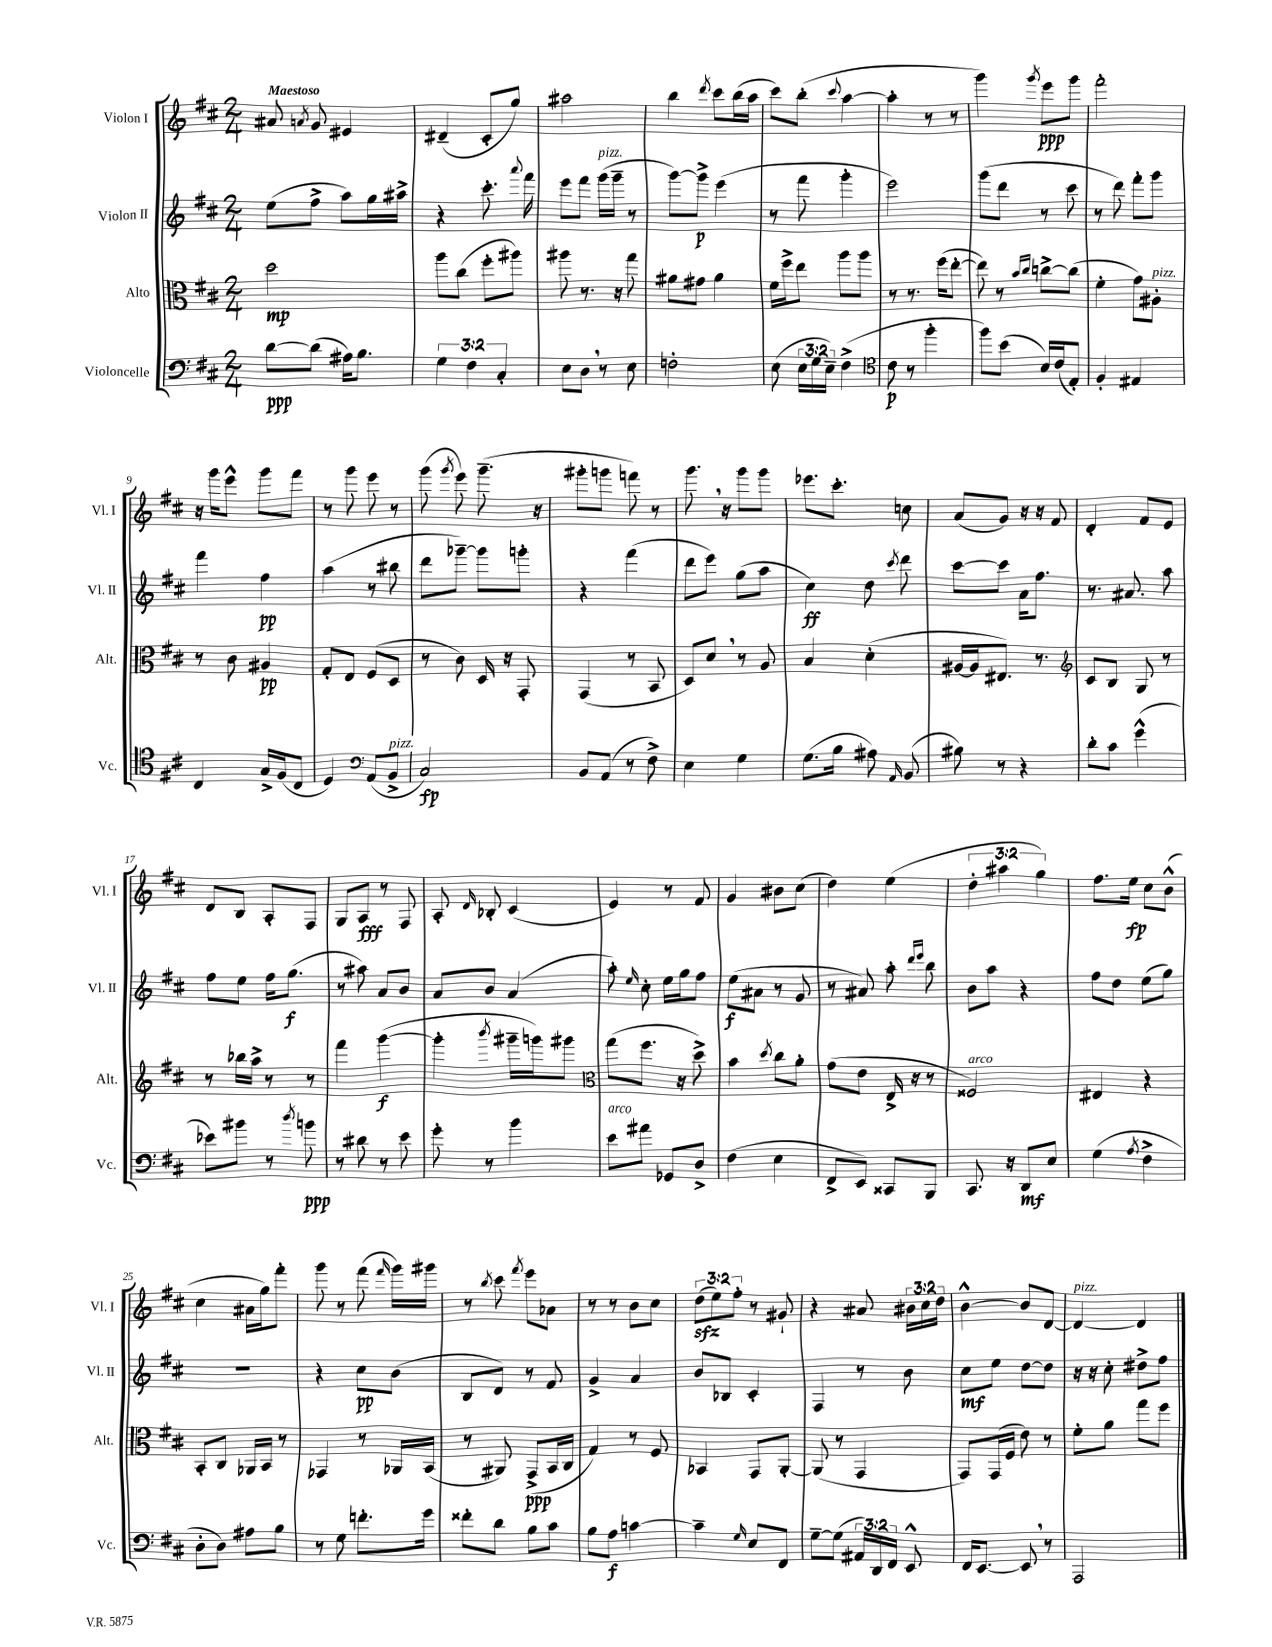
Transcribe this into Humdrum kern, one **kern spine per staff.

**kern	**dynam	**kern	**dynam	**kern	**dynam	**kern	**dynam
*part4	*part4	*part3	*part3	*part2	*part2	*part1	*part1
*staff4	*staff4	*staff3	*staff3	*staff2	*staff2	*staff1	*staff1
*I"Violoncelle	*	*I"Alto	*	*I"Violon II	*	*I"Violon I	*
*I'Vc.	*	*I'Alt.	*	*I'Vl. II	*	*I'Vl. I	*
*clefF4	*	*clefC3	*	*clefG2	*	*clefG2	*
*k[f#c#]	*	*k[f#c#]	*	*k[f#c#]	*	*k[f#c#]	*
*M2/4	*	*M2/4	*	*M2/4	*	*M2/4	*
=1	=1	=1	=1	=1	=1	=1	=1
!	!	!	!	!	!	!LO:TX:a:B:t=Maestoso	!
[8d\L	ppp	2dd\	mp	(8ee\L	.	8a#X/	.
.	.	.	.	.	.	8qan/	.
(8d\J]	.	.	.	8ff#^\J	.	8g/	.
16A#X\KL)	.	.	.	8aa\L)	.	4e#X/	.
8.B\J	.	.	.	.	.	.	.
.	.	.	.	16gg\L	.	.	.
.	.	.	.	16aa#X^\JJ	.	.	.
=2	=2	=2	=2	=2	=2	=2	=2
6G\	.	8aa\L	.	4r	.	(4d#X~/	.
.	.	(8cc#\J	.	.	.	.	.
6F#\	.	.	.	.	.	.	.
.	.	8ff#'\L	.	8.ccc#'\	.	8c#'/L	.
6C#'/	.	.	.	.	.	.	.
.	.	8aa#X\J)	.	.	.	8gg/J)	.
.	.	.	.	8qqaaa/	.	.	.
.	.	.	.	16fff#\	.	.	.
=3	=3	=3	=3	=3	=3	=3	=3
8E\L	.	8aa#X\	.	8eee\L	.	2aa#X\	.
8D,\J	.	8.r	.	8fff#\J	.	.	.
!	!	!	!	!LO:TX:a:i:t=pizz.	!	!	!
8r	.	.	.	(16ggg\LL	.	.	.
.	.	16r	.	16ggg~\JJ	.	.	.
8E\	.	8gg\	.	8r	.	.	.
=4	=4	=4	=4	=4	=4	=4	=4
2Fn'\	.	8a#X\L	.	[8ggg\L)	.	4bb\	.
.	.	8g#X\J	.	8ggg^\J]	p	.	.
.	.	.	.	.	.	8qddd/	.
.	.	4a#\	.	(4eee\	.	8ccc#\L	.
.	.	.	.	.	.	(16bb\L	.
.	.	.	.	.	.	16aa\JJ	.
=5	=5	=5	=5	=5	=5	=5	=5
(8E\	.	16f#\LL	.	8r	.	8ccc#\L)	.
.	.	16ff#^\J	.	.	.	.	.
24E\LL	.	8ee\J	.	8fff#\	.	(8bb'\J	.
24G\	.	.	.	.	.	.	.
24E~\JJ)	.	.	.	.	.	.	.
.	.	.	.	.	.	8qqccc#/	.
(4F#^\	.	8aa\L	.	4ggg'\	.	[4aa\	.
.	.	8aa\J	.	.	.	.	.
=6	=6	=6	=6	=6	=6	=6	=6
*clefC4	*	*	*	*	*	*	*
8c#\	p	8r	.	2eee\)	.	4aa'\]	.
8r	.	8.r	.	.	.	.	.
4ff#'\	.	.	.	.	.	8r	.
.	.	(16ff#\KL	.	.	.	.	.
.	.	[8ee'\J	.	.	.	8r	.
=7	=7	=7	=7	=7	=7	=7	=7
8ff#\L)	.	8ee\])	.	(8ggg\L	.	4ggg\)	.
(8b\J	.	8r	.	8ddd\J	.	.	.
.	.	16qqb/LL	.	.	.	.	.
.	.	16qqcc#/JJ	.	.	.	8qggg/	.
16B/LL)	.	[8ccn^\L	.	8r	.	8eee\L	ppp
(16c#/J	.	.	.	.	.	.	.
8E'/J)	.	(8cc\J]	.	8ccc#\	.	8ggg\J	.
=8	=8	=8	=8	=8	=8	=8	=8
4F#'/	.	4f#'\	.	8r	.	2fff#'\	.
.	.	.	.	8ddd\)	.	.	.
4E#X/	.	8g\L)	.	8fff#'\L	.	.	.
!	!	!LO:TX:a:i:t=pizz.	!	!	!	!	!
.	.	8A#X'\J	.	8ggg\J	.	.	.
!!LO:LB:g=z
=9	=9	=9	=9	=9	=9	=9	=9
4C#/	.	8r	.	4fff#\	.	16r	.
.	.	.	.	.	.	16ggg\KL	.
.	.	8c#\	.	.	.	8eee^^\J	.
16G^/LL	.	4A#X/	pp	4ff#\	pp	8ggg\L	.
(16F#/J	.	.	.	.	.	.	.
8C#/J	.	.	.	.	.	8fff#\J	.
=10	=10	=10	=10	=10	=10	=10	=10
4D/)	.	8G'/L	.	(4aa\	.	8r	.
.	.	8E/J	.	.	.	8ggg\	.
*clefF4	*	*	*	*	*	*	*
(8AA/L	.	(8F#/L	.	8r	.	8eee\	.
!LO:TX:a:i:t=pizz.	!	!	!	!	!	!	!
8BB^/J	.	8D/J	.	8bb#X\	.	8r	.
=11	=11	=11	=11	=11	=11	=11	=11
2C#/)	fp	8r	.	8ddd\L	.	(8ggg\	.
.	.	.	.	.	.	8qggg/	.
.	.	8c#\)	.	[8ggg-X~\J)	.	8eee\)	.
.	.	16D/	.	8ggg-\L]	.	(8.ggg~\	.
.	.	16r	.	.	.	.	.
.	.	8GG'/	.	8gggn'\J	.	.	.
.	.	.	.	.	.	16r	.
=12	=12	=12	=12	=12	=12	=12	=12
8BB/L	.	(4GG/	.	4r	.	8ggg#X'\L	.
(8AA/J	.	.	.	.	.	8gggn\J	.
8r	.	8r	.	(4fff#\	.	8fffn\)	.
8F#^\)	.	8BB/	.	.	.	8r	.
=13	=13	=13	=13	=13	=13	=13	=13
4E\	.	8D/L)	.	8ddd\L	.	8.ggg,\	.
.	.	8d,/J	.	8eee\J)	.	.	.
.	.	.	.	.	.	16r	.
4G\	.	8r	.	(8gg\L	.	8ggg\L	.
.	.	8A/	.	8aa\J	.	8ggg\J	.
=14	=14	=14	=14	=14	=14	=14	=14
(8.G\L	.	4B/	.	4cc#\)	ff	8.eee-X\L	.
16B\Jk	.	.	.	.	.	8.ccc#'\J	.
8A#X\)	.	(4d'\	.	8dd\	.	.	.
16qqAA/	.	.	.	8qccc#/	.	.	.
(8BB/	.	.	.	8ddd\	.	8ccn\	.
=15	=15	=15	=15	=15	=15	=15	=15
8B#X\)	.	[16A#X/LL	.	[8ccc#\L	.	(8a/L	.
.	.	16A#/J]	.	.	.	.	.
8r	.	8.E#X/J)	.	8ccc#\J]	.	8g/J)	.
4r	.	.	.	16a\KL	.	16r	.
.	.	8.r	.	8.ff#\J	.	16r	.
.	.	.	.	.	.	8f#/	.
=16	=16	=16	=16	=16	=16	=16	=16
*	*	*clefG2	*	*	*	*	*
8d'\L	.	8c#/L	.	8.r	.	4d'/	.
8c#\J	.	8B/J	.	.	.	.	.
.	.	.	.	8.a#X/	.	.	.
(4g^^\	.	8G/	.	.	.	8f#/L	.
.	.	8r	.	8aa\	.	8e/J	.
!!LO:LB:g=z
=17	=17	=17	=17	=17	=17	=17	=17
8e-X\L)	.	8r	.	8ff#\L	.	8d/L	.
8b#X\J	.	16bb-X\LL	.	8ee\J	.	8B/J	.
.	.	16aa^\JJ	.	.	.	.	.
8r	.	8r	.	16ff#\KL	.	8A'/L	.
.	.	.	.	(8.gg\J	f	.	.
8qdd/	.	.	.	.	.	.	.
8bn\	ppp	8r	.	.	.	8F#/J	.
=18	=18	=18	=18	=18	=18	=18	=18
8r	.	4fff#\	.	8r	.	8G/L	.
8d#X\	.	.	.	8aa#X\)	.	8A/J	fff
8r	.	([4ggg\	f	8a/L	.	8r	.
8e\	.	.	.	8b/J	.	8F#/	.
=19	=19	=19	=19	=19	=19	=19	=19
8g'\	.	4ggg'\]	.	8a/L	.	8A'/	.
.	.	.	.	.	.	16qqd/	.
8r	.	.	.	8b/J	.	8B-X'/	.
.	.	8qbbb/	.	.	.	.	.
4b\	.	16ggg#X~\LL	.	(4a/	.	(4c#/	.
.	.	16gggn\J)	.	.	.	.	.
.	.	8ggg#X\J	.	.	.	.	.
=20	=20	=20	=20	=20	=20	=20	=20
*	*	*clefC3	*	*	*	*	*
!LO:TX:a:i:t=arco	!	!	!	!	!	!	!
8e\L	.	(8gg\L	.	8aa'\)	.	4e/)	.
.	.	.	.	16qqee/	.	.	.
8a#X\J	.	8.ff#\J	.	8cc#'\	.	.	.
8GG-X/L	.	.	.	16ee\LL	.	8r	.
.	.	16r	.	16gg\J	.	.	.
8D^/J	.	8dd^\)	.	8ff#\J	.	8f#/	.
=21	=21	=21	=21	=21	=21	=21	=21
(4F#\	.	4b\	.	(8ee\L	f	4g/	.
.	.	.	.	8a#X\J	.	.	.
.	.	8qdd/	.	.	.	.	.
4E\	.	8cc#\L	.	8r	.	8b#X\L	.
.	.	8a'\J	.	8g/	.	(8cc#\J	.
=22	=22	=22	=22	=22	=22	=22	=22
8FF#^/L	.	(8g\L	.	8r	.	4dd\)	.
8EE/J)	.	8e\J	.	8a#X/)	.	.	.
8CC##X/L	.	16E^/	.	8aa'\	.	(4ee\	.
.	.	16r	.	.	.	.	.
.	.	.	.	16qqddd/LL	.	.	.
.	.	.	.	16qqeee/JJ	.	.	.
8BBB/J	.	8r	.	8bb\	.	.	.
=23	=23	=23	=23	=23	=23	=23	=23
!	!	!LO:TX:a:i:t=arco	!	!	!	!	!
8.CC#/	.	2F##X/)	.	8b\L	.	6dd'\	.
.	.	.	.	8aa\J	.	.	.
.	.	.	.	.	.	6aa#X\	.
16r	.	.	.	.	.	.	.
8DD/L	mf	.	.	4r	.	.	.
.	.	.	.	.	.	6gg\)	.
8E/J	.	.	.	.	.	.	.
=24	=24	=24	=24	=24	=24	=24	=24
(4G\	.	4E#X/	.	8ff#\L	.	8.ff#\L	.
.	.	.	.	8dd\J	.	.	.
.	.	.	.	.	.	16ee\Jk	fp
8qA/	.	.	.	.	.	.	.
4F#^\	.	4r	.	(8ee\L	.	8cc#\L	.
.	.	.	.	8gg\J)	.	(8b^^\J	.
!!LO:LB:g=z
=25	=25	=25	=25	=25	=25	=25	=25
8D'\L	.	8BB'/L	.	2r	.	4cc#\	.
8D\J)	.	8C#/J	.	.	.	.	.
8A#X\L	.	16AA-X/LL	.	.	.	16a#X\LL	.
.	.	16BB/JJ	.	.	.	16gg\J)	.
8B\J	.	8r	.	.	.	8fff#'\J	.
=26	=26	=26	=26	=26	=26	=26	=26
8r	.	4GG-X/	.	4r	.	8ggg\	.
8G\	.	.	.	.	.	8r	.
8.fn'\L	.	8r	.	8cc#\L	pp	(8fff#\	.
.	.	.	.	.	.	16qqfff#/	.
.	.	16AA-X/LL	.	(8b\J	.	16ggg\LL)	.
16g\Jk	.	(16BB/JJ	.	.	.	16ggg#X\JJ	.
=27	=27	=27	=27	=27	=27	=27	=27
8f##X'\L	.	8r	.	8B/L	.	8r	.
.	.	.	.	.	.	8qbb/	.
8d\J	.	8AA#X/)	.	8d/J)	.	8ccc#\	.
.	.	.	.	.	.	8qfff#/	.
8B\L	.	(8GG^/L	ppp	8r	.	8eee\L	.
8c#\J	.	16BB/L	.	8f#/	.	8a-X\J	.
.	.	16C#/JJ	.	.	.	.	.
=28	=28	=28	=28	=28	=28	=28	=28
8B\L	.	4G/)	.	4g^/	.	8r	.
8A\J	f	.	.	.	.	8r	.
[4cn\	.	8r	.	4a/	.	8b\L	.
.	.	8F#/	.	.	.	8cc#\J	.
=29	=29	=29	=29	=29	=29	=29	=29
4c~\]	.	4BB-X/	.	8b/L	.	(12ddzz\L	.
.	.	.	.	.	.	12ee\)	.
.	.	.	.	8B-X/J	.	.	.
.	.	.	.	.	.	12ff#'\J	.
16qqG/	.	.	.	.	.	.	.
8E/L	.	8GG/L	.	4c#'/	.	8r	.
8FF#/J	.	[8AA'/J	.	.	.	8g#X`/	.
=30	=30	=30	=30	=30	=30	=30	=30
[8G~\L	.	(8AA/]	.	4F#/	.	4r	.
(8G\J]	.	8r	.	.	.	.	.
24AA#X/LL)	.	4GG/	.	8r	.	8a#X/	.
24DD/	.	.	.	.	.	.	.
24FF#/JJ	.	.	.	.	.	.	.
8EE^^/	.	.	.	8b\	.	24b#X\LL	.
.	.	.	.	.	.	24cc#\	.
.	.	.	.	.	.	24dd\JJ	.
=31	=31	=31	=31	=31	=31	=31	=31
16FF#/KL	.	8GG/L)	.	8cc#\L	mf	[4b^^\	.
[8.EE/J	.	.	.	.	.	.	.
.	.	(16GG/L	.	8ee\J	.	.	.
.	.	16F#/JJ	.	.	.	.	.
8EE,/]	.	8e\)	.	[8dd\L	.	8b/L]	.
8r	.	8r	.	8dd\J]	.	[8d/J	.
=32	=32	=32	=32	=32	=32	=32	=32
!	!	!	!	!	!	!LO:TX:a:i:t=pizz.	!
2AAA/	.	8f#'\L	.	16r	.	4d/_	.
.	.	.	.	16r	.	.	.
.	.	8a\J	.	8cc#'\	.	.	.
.	.	8gg\L	.	8dd#X^\L	.	4d/]	.
.	.	8ff#\J	.	8ff#\J	.	.	.
==	==	==	==	==	==	==	==
*-	*-	*-	*-	*-	*-	*-	*-
